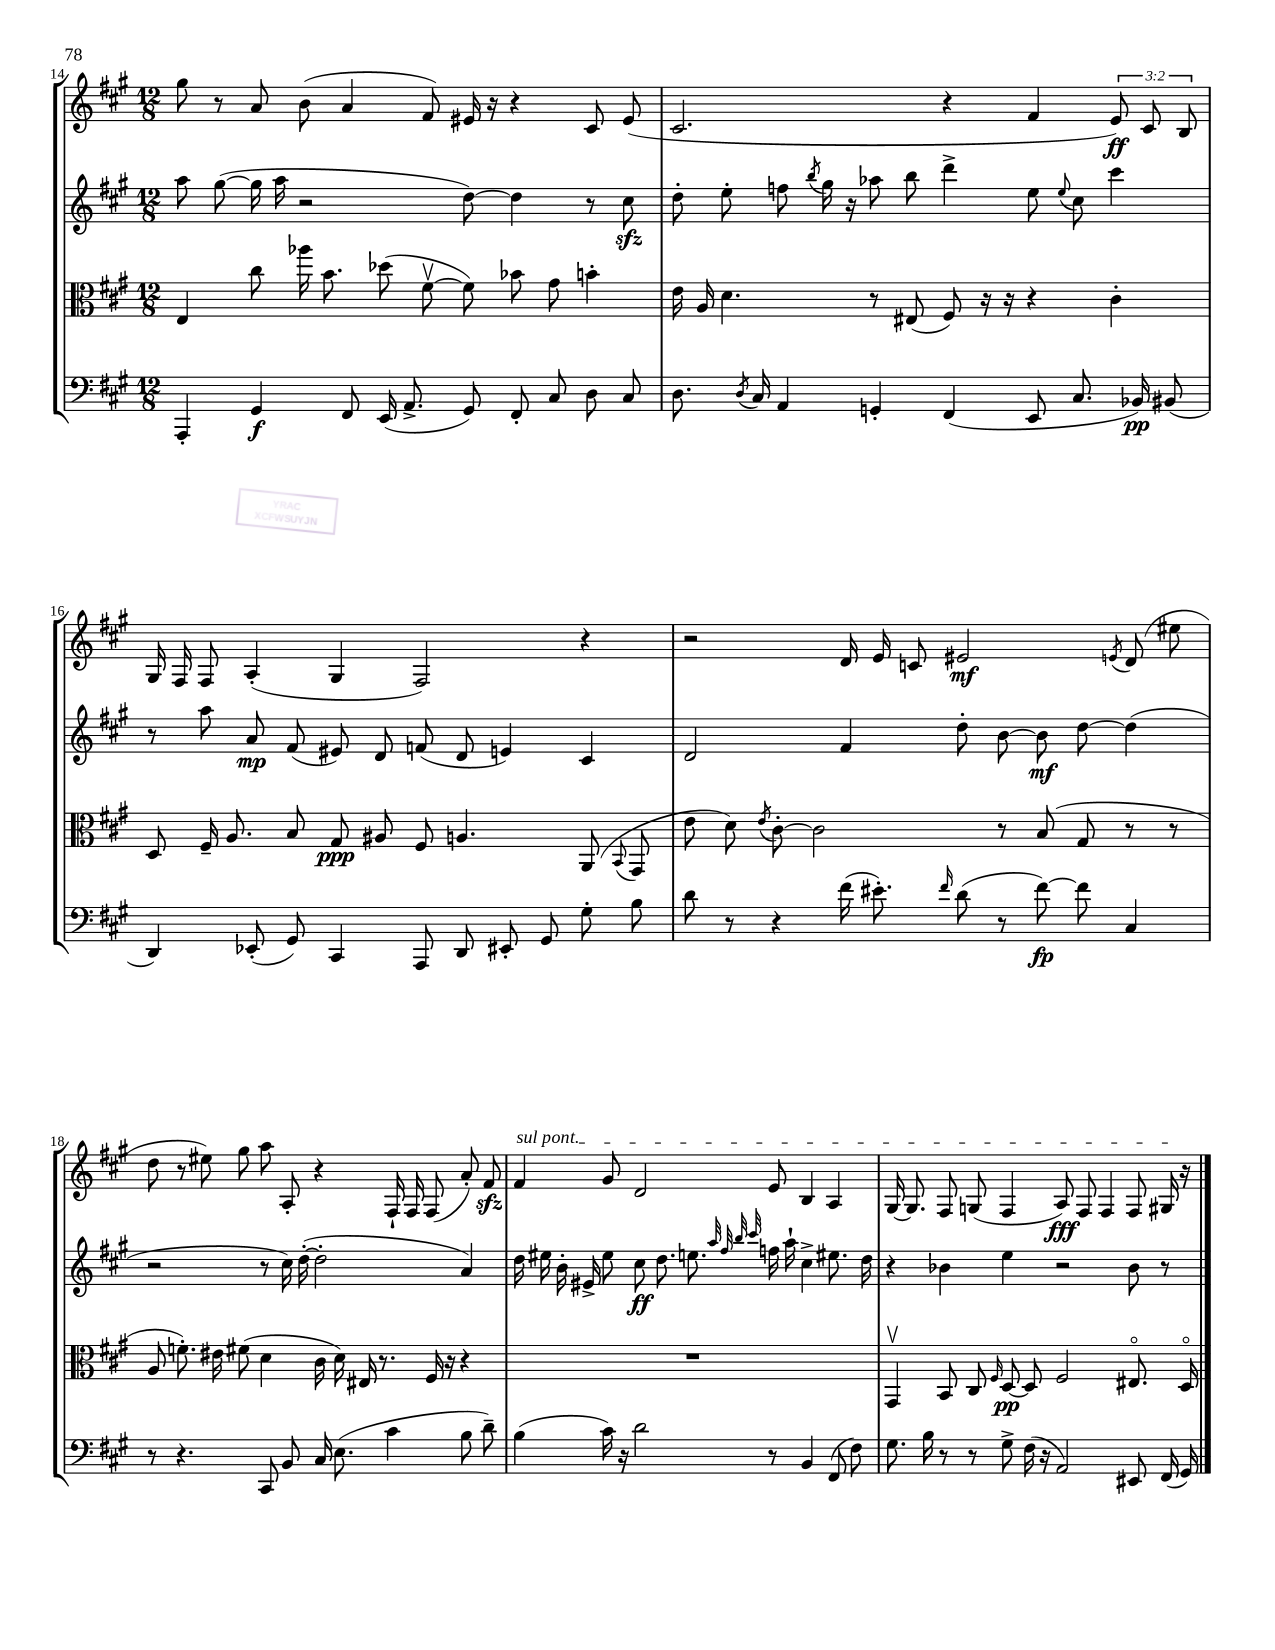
<<
\new StaffGroup <<
\new Staff = "s0" {
    \clef treble \key a \major \numericTimeSignature \time 12/8 \override Staff.TupletNumber.text = #tuplet-number::calc-fraction-text
    \autoBeamOff gis''8 r8 a'8 b'8( a'4 fis'8) eis'16 r16 r4 cis'8 eis'8( |
    cis'2. r4 fis'4 \tuplet 3/2 { e'8\ff) cis'8 b8 } |
    gis16 fis16 fis8 a4-.( gis4 fis2) r4 |
    r2 d'16 e'16 c'8 eis'2\mf \acciaccatura { e'8 } d'8( eis''8 |
    d''8 r8 eis''8) gis''8 a''8 a8-. r4 fis16-! fis16 fis8( a'8-.) fis'8\sfz |
    \once \override TextSpanner.bound-details.left.text = \markup { \italic "sul pont." } fis'4\startTextSpan gis'8 d'2 e'8 b4 a4 |
    gis16~ gis8. fis8 g8( fis4 a8\fff) fis8 fis4 fis8 gis16\stopTextSpan r16 \bar "|." |
}
\new Staff = "s1" {
    \clef treble \key a \major \numericTimeSignature \time 12/8
    \autoBeamOff a''8 gis''8~( gis''16 a''16 r2 d''8~) d''4 r8 cis''8\sfz |
    d''8-. e''8-. f''8 \acciaccatura { b''8 } gis''16 r16 aes''8 b''8 d'''4-> e''8 \appoggiatura { e''8 } cis''8 cis'''4 |
    r8 a''8 a'8\mp fis'8( eis'8) d'8 f'8( d'8 e'4) cis'4 |
    d'2 fis'4 d''8-. b'8~ b'8\mf d''8~ d''4( |
    r2 r8 cis''16) d''16~-.( d''2-. a'4) |
    d''16 eis''16 b'16-. eis'16-> eis''8 cis''8\ff d''8. e''8. \grace { a''32 fis''32 b''32 cis'''32 } f''16 a''16-! cis''4-> eis''8. d''16 |
    r4 bes'4 e''4 r2 bes'8 r8 \bar "|." |
}
\new Staff = "s2" {
    \clef alto \key a \major \numericTimeSignature \time 12/8
    \autoBeamOff e4 cis''8 aes''16 b'8. des''8( fis'8~\upbow fis'8) bes'8 gis'8 b'4-. |
    e'16 a16 d'4. r8 eis8( fis8) r16 r16 r4 cis'4-. |
    d8 fis16-- a8. b8 gis8\ppp ais8 fis8 a4. a,8( \appoggiatura { b,8 } gis,8 |
    e'8 d'8) \acciaccatura { e'8 } cis'8~-. cis'2 r8 b8( gis8 r8 r8 |
    a8 f'8.-.) eis'16 fis'8( d'4 cis'16 d'16) eis16 r8. fis16 r16 r4 |
    R1. |
    gis,4\upbow b,8 cis8 \grace { fis16 } d8~\pp d8 fis2 eis8.\flageolet d16\flageolet \bar "|." |
}
\new Staff = "s3" {
    \clef bass \key a \major \numericTimeSignature \time 12/8
    \autoBeamOff a,,4-. gis,4\f fis,8 e,16( a,8.-> gis,8) fis,8-. cis8 d8 cis8 |
    d8. \acciaccatura { d8 } cis16 a,4 g,4-. fis,4( e,8 cis8. bes,16\pp) bis,8( |
    d,4) ees,8-.( gis,8) cis,4 a,,8 d,8 eis,8-. gis,8 gis8-. b8 |
    d'8 r8 r4 fis'16( eis'8.-.) \grace { fis'16 } d'8( r8 fis'8~\fp) fis'8 cis4 |
    r8 r4. cis,8 b,8 cis16 e8.( cis'4 b8 d'8--) |
    b4( cis'16) r16 d'2 r8 b,4 fis,8( fis8) |
    gis8. b16 r8 r8 gis8-> fis16( r16 a,2) eis,8 fis,16( gis,16) \bar "|." |
}
>>
>>
\layout { \context { \Score currentBarNumber = #14 } }
